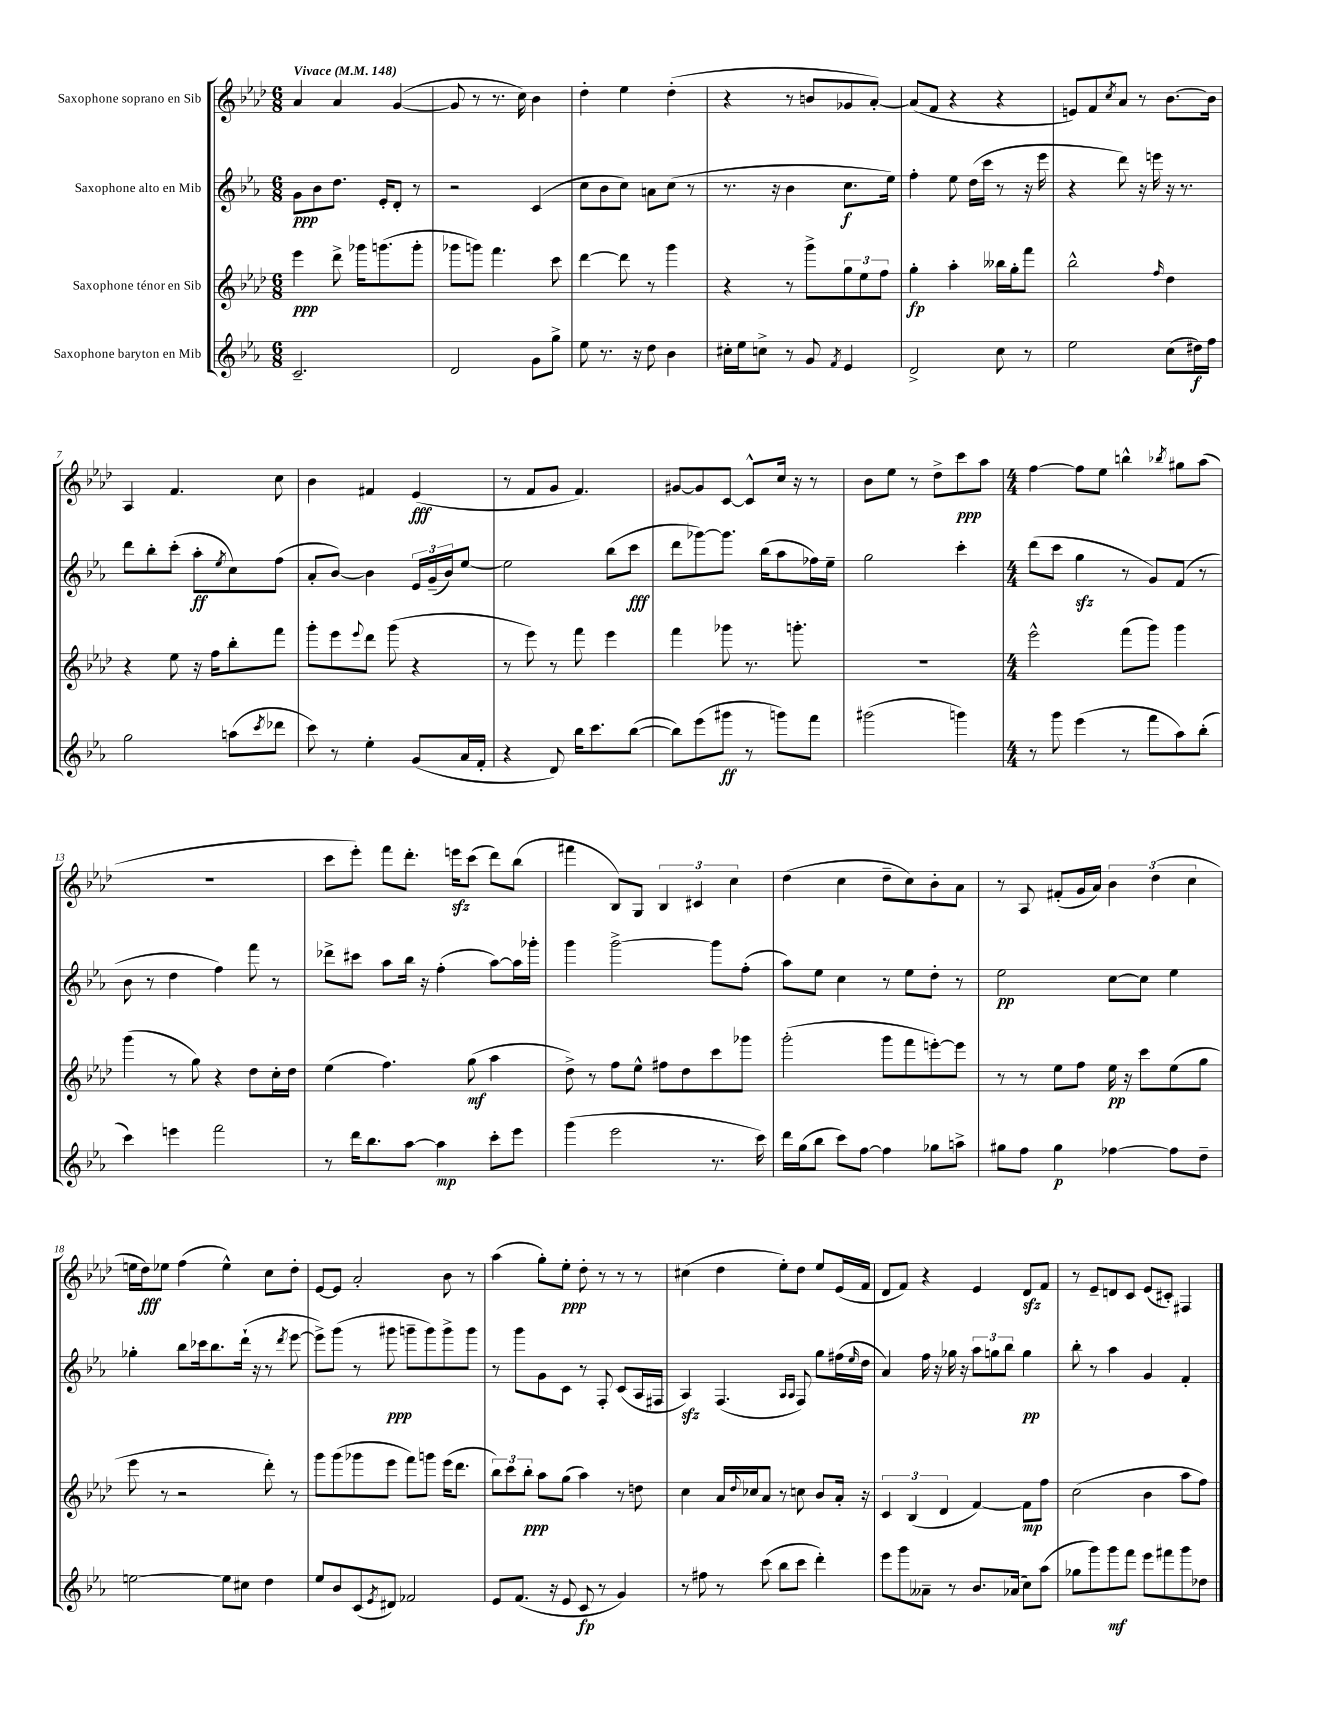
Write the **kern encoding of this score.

**kern	**dynam	**kern	**dynam	**kern	**dynam	**kern	**dynam
*part4	*part4	*part3	*part3	*part2	*part2	*part1	*part1
*staff4	*staff4	*staff3	*staff3	*staff2	*staff2	*staff1	*staff1
*I"Saxophone baryton en Mib	*	*I"Saxophone ténor en Sib	*	*I"Saxophone alto en Mib	*	*I"Saxophone soprano en Sib	*
*clefG2	*	*clefG2	*	*clefG2	*	*clefG2	*
*k[b-e-a-]	*	*k[b-e-a-d-]	*	*k[b-e-a-]	*	*k[b-e-a-d-]	*
*M6/8	*	*M6/8	*	*M6/8	*	*M6/8	*
*MM148	*	*MM148	*	*MM148	*	*MM148	*
=1	=1	=1	=1	=1	=1	=1	=1
!	!	!	!	!	!	!LO:TX:a:B:t=Vivace	!
2.c~/	.	4eee-\	ppp	8g\L	ppp	4a-/	.
.	.	.	.	8b-\	.	.	.
.	.	8ddd-^\	.	8.dd\J	.	4a-/	.
.	.	16ggg-X\KL	.	.	.	.	.
.	.	(8.gggn\	.	16e-'/KL	.	.	.
.	.	.	.	8d'/J	.	([4g/	.
.	.	8ggg'\J	.	8r	.	.	.
=2	=2	=2	=2	=2	=2	=2	=2
2d/	.	8ggg-X\L	.	2r	.	8g/]	.
.	.	8gggn\J)	.	.	.	8r	.
.	.	4.fff\	.	.	.	8.r	.
.	.	.	.	.	.	16cc\)	.
8g\L	.	.	.	(4c/	.	4b-\	.
8gg^\J	.	8ccc\	.	.	.	.	.
=3	=3	=3	=3	=3	=3	=3	=3
8ee-\	.	[4ddd-\	.	8cc\L	.	4dd-'\	.
8.r	.	.	.	8b-\	.	.	.
.	.	8ddd-\]	.	8cc\J)	.	4ee-\	.
16r	.	.	.	.	.	.	.
8dd\	.	8r	.	8an\L	.	.	.
4b-\	.	4ggg\	.	(8cc\J	.	(4dd-'\	.
.	.	.	.	8r	.	.	.
=4	=4	=4	=4	=4	=4	=4	=4
16cc#X'\LL	.	4r	.	8.r	.	4r	.
16ee-\J	.	.	.	.	.	.	.
8ccn^\J	.	.	.	.	.	.	.
.	.	.	.	16r	.	.	.
8r	.	8r	.	4b-\	.	8r	.
8g/	.	8ggg^\L	.	.	.	8bn/L	.
8qf/	.	.	.	.	.	.	.
4e-/	.	12gg\	.	8.cc\L	f	8g-X/	.
.	.	12ee-\	.	.	.	.	.
.	.	.	.	.	.	[8a-'/J)	.
.	.	12ff\J	.	.	.	.	.
.	.	.	.	16ee-\Jk)	.	.	.
=5	=5	=5	=5	=5	=5	=5	=5
2d^/	.	4gg'\	fp	4ff'\	.	(8a-/L]	.
.	.	.	.	.	.	8f/J	.
.	.	4aa-'\	.	8ee-\	.	4r	.
.	.	.	.	(16dd\LL	.	.	.
.	.	.	.	16ccc\JJ	.	.	.
8cc\	.	16bb--X\LL	.	8r	.	4r	.
.	.	16gg'\J	.	.	.	.	.
8r	.	8fff\J	.	16r	.	.	.
.	.	.	.	16eee-\	.	.	.
=6	=6	=6	=6	=6	=6	=6	=6
2ee-\	.	2bb-^^\	.	4r	.	8en/L)	.
.	.	.	.	.	.	8f/	.
.	.	.	.	.	.	8qcc/	.
.	.	.	.	8ddd\)	.	8a-/J	.
.	.	.	.	16r	.	8r	.
.	.	.	.	16eeen\	.	.	.
.	.	16qqff/	.	.	.	.	.
(8cc\L	.	4dd-\	.	16r	.	[8.b-\L	.
.	.	.	.	8.r	.	.	.
16dd#X\L)	f	.	.	.	.	.	.
16ff\JJ	.	.	.	.	.	16b-\Jk]	.
!!LO:LB:g=z
=7	=7	=7	=7	=7	=7	=7	=7
2gg\	.	4r	.	8ddd\L	.	4A-/	.
.	.	.	.	8bb-'\	.	.	.
.	.	8ee-\	.	(8ccc'\J	.	4.f/	.
.	.	16r	.	8aa-'\L	ff	.	.
.	.	16ff\KL	.	.	.	.	.
.	.	.	.	8qee-/	.	.	.
(8aan\L	.	8bb-'\	.	8cc\)	.	.	.
8qccc/	.	.	.	.	.	.	.
8ddd-X\J	.	8fff\J	.	(8ff\J	.	8cc\	.
=8	=8	=8	=8	=8	=8	=8	=8
8ccc\)	.	8ggg'\L	.	8a-'/L	.	4b-\	.
8r	.	8eee-\	.	[8b-/J)	.	.	.
.	.	8qqeee-/	.	.	.	.	.
4ee-'\	.	8ddd-\J	.	4b-\]	.	4f#X/	.
.	.	(8ggg\	.	.	.	.	.
(8g/L	.	4r	.	24e-/LL	.	(4e-/	fff
.	.	.	.	(24g~/	.	.	.
.	.	.	.	24b-/J)	.	.	.
16a-/L	.	.	.	[8ee-/J	.	.	.
16f'/JJ	.	.	.	.	.	.	.
=9	=9	=9	=9	=9	=9	=9	=9
4r	.	8r	.	2ee-\]	.	8r	.
.	.	8eee-\)	.	.	.	8f/L	.
8d/)	.	8r	.	.	.	8g/J	.
16bb-\KL	.	8fff\	.	.	.	4.f/)	.
8.ccc\	.	.	.	.	.	.	.
.	.	4eee-\	.	(8bb-\L	.	.	.
([8bb-\J	.	.	.	8ccc\J	fff	.	.
=10	=10	=10	=10	=10	=10	=10	=10
8bb-\L])	.	4fff\	.	8ddd\L	.	[8g#X/L	.
(8eee-\	.	.	.	[8ggg-X\)	.	8g#/]	.
8ggg#X\J	ff	8ggg-X\	.	8.ggg-\J]	.	[8c/J	.
8r	.	8.r	.	.	.	8c^^/L]	.
.	.	.	.	(16bb-\KL	.	.	.
8gggn\L)	.	.	.	8aa-\	.	16cc/Jk	.
.	.	8.gggn'\	.	.	.	16r	.
8fff\J	.	.	.	16ff-X\L)	.	8r	.
.	.	.	.	16ee-~\JJ	.	.	.
=11	=11	=11	=11	=11	=11	=11	=11
(2ggg#X\	.	2.r	.	2gg\	.	8b-\L	.
.	.	.	.	.	.	8ee-\J	.
.	.	.	.	.	.	8r	.
.	.	.	.	.	.	8dd-^\L	.
4gggn\)	.	.	.	4ccc'\	.	8ccc\	ppp
.	.	.	.	.	.	8aa-\J	.
=12	=12	=12	=12	=12	=12	=12	=12
*M4/4	*	*M4/4	*	*M4/4	*	*M4/4	*
8r	.	2eee-^^\	.	(8ddd\L	.	[4ff\	.
8ggg\	.	.	.	8ccc\J	.	.	.
(4eee-\	.	.	.	4ggzz\	.	8ff\L]	.
.	.	.	.	.	.	8ee-\J	.
8r	.	(8fff\L	.	8r	.	4bbn^^\	.
8fff\L	.	8ggg\J)	.	8g/L)	.	.	.
.	.	.	.	.	.	8qbb-X/	.
8aa-\)	.	4ggg\	.	(8f/J	.	8gg#X\L	.
(8bb-'\J	.	.	.	8r	.	(8aa-\J	.
!!LO:LB:g=z
=13	=13	=13	=13	=13	=13	=13	=13
4ccc\)	.	(4ggg\	.	8b-\	.	1r	.
.	.	.	.	8r	.	.	.
4eeen\	.	8r	.	4dd\	.	.	.
.	.	8gg\)	.	.	.	.	.
2fff\	.	4r	.	4ff\)	.	.	.
.	.	8dd-\L	.	8fff\	.	.	.
.	.	16cc'\L	.	8r	.	.	.
.	.	16dd-\JJ	.	.	.	.	.
=14	=14	=14	=14	=14	=14	=14	=14
8r	.	(4ee-\	.	8ddd-X^\L	.	8ccc\L	.
16ddd\KL	.	.	.	8ccc#X\J	.	8eee-'\J)	.
8.bb-\	.	.	.	.	.	.	.
.	.	4.ff\)	.	8aa-\L	.	8fff\L	.
[8aa-\J	.	.	.	16bb-\Jk	.	8.ddd-'\J	.
.	.	.	.	16r	.	.	.
4aa-\]	mp	.	.	(4ff'\	.	.	.
.	.	.	.	.	.	16eeenzz\KL	.
.	.	(8gg\	mf	.	.	(8ccc\J	.
8ccc'\L	.	4aa-\	.	[8aa-\L)	.	8ddd-\L)	.
8eee-\J	.	.	.	16aa-\L]	.	(8bb-\J	.
.	.	.	.	16ggg-X'\JJ	.	.	.
=15	=15	=15	=15	=15	=15	=15	=15
(4ggg\	.	8dd-^\)	.	4ggg\	.	4fff#X\	.
.	.	8r	.	.	.	.	.
2eee-\	.	8ff\L	.	[2ggg^\	.	8B-/L)	.
.	.	8ee-^^\J	.	.	.	8G/J	.
.	.	8ff#X\L	.	.	.	6B-/	.
.	.	8dd-\	.	.	.	.	.
.	.	.	.	.	.	6c#X/	.
8.r	.	8ccc\	.	8ggg\L]	.	.	.
.	.	.	.	.	.	6cc\	.
.	.	8ggg-X\J	.	(8ff'\J	.	.	.
16ccc\)	.	.	.	.	.	.	.
=16	=16	=16	=16	=16	=16	=16	=16
16ddd\LL	.	(2ggg'\	.	8aa-\L)	.	(4dd-\	.
(16gg\J	.	.	.	.	.	.	.
8bb-\J	.	.	.	8ee-\J	.	.	.
8ccc\L)	.	.	.	4cc\	.	4cc\	.
[8ff\J	.	.	.	.	.	.	.
4ff\]	.	8ggg\L	.	8r	.	8dd-~\L	.
.	.	8fff\	.	8ee-\L	.	8cc\)	.
8gg-X\L	.	[8eeen'\)	.	8dd'\J	.	8b-'\	.
8aan^\J	.	8eee\J]	.	8r	.	8a-\J	.
=17	=17	=17	=17	=17	=17	=17	=17
8gg#X\L	.	8r	.	2ee-\	pp	8r	.
8ff\J	.	8r	.	.	.	8A-/	.
4gg#\	p	8ee-\L	.	.	.	(8f#X'/L	.
.	.	8ff\J	.	.	.	16g/L	.
.	.	.	.	.	.	16a-/JJ)	.
[4ff-X\	.	16ee-\	pp	[8cc\L	.	6b-\	.
.	.	16r	.	.	.	.	.
.	.	8ccc\L	.	8cc\J]	.	.	.
.	.	.	.	.	.	(6dd-\	.
8ff-\L]	.	(8ee-\	.	4ee-\	.	.	.
.	.	.	.	.	.	6cc\	.
8dd~\J	.	8gg\J	.	.	.	.	.
!!LO:LB:g=z
=18	=18	=18	=18	=18	=18	=18	=18
[2een\	.	8eee-\	.	4gg-X'\	.	16een\LL	.
.	.	.	.	.	.	16dd-\J)	fff
.	.	8r	.	.	.	8ee-X\J	.
.	.	2r	.	8bb-\L	.	(4ff\	.
.	.	.	.	16ccc-X\k	.	.	.
.	.	.	.	8.bb-\	.	.	.
8ee\L]	.	.	.	.	.	4ee-^^\)	.
8cc#X\J	.	.	.	(16ddd`\Jk	.	.	.
.	.	.	.	16r	.	.	.
4dd\	.	8ddd-'\)	.	8r	.	8cc\L	.
.	.	.	.	8qddd/	.	.	.
.	.	8r	.	[8eee-\	.	8dd-'\J	.
=19	=19	=19	=19	=19	=19	=19	=19
8ee-/L	.	8ggg\L	.	8eee-^\L])	.	[8e-/L	.
8b-/	.	(8ggg\	.	(8ggg\J	.	8e-/J]	.
(8c/	.	8ggg-X\	.	8r	.	2a-'/	.
8qe-/	.	.	.	.	.	.	.
8d#X/J)	.	8eee-\J	.	8ggg#X\	ppp	.	.
2f-X/	.	8fff\L)	.	8gggn~\L	.	.	.
.	.	8gggn\J	.	8ggg\)	.	.	.
.	.	(16eee-\KL	.	8ggg^\	.	8b-\	.
.	.	8.ddd-\J	.	.	.	.	.
.	.	.	.	8ggg\J	.	8r	.
=20	=20	=20	=20	=20	=20	=20	=20
8e-/L	.	12bb-\L)	.	8r	.	(4aa-\	.
.	.	12ccc\	.	.	.	.	.
(8.f/J	.	.	.	8ggg\L	.	.	.
.	.	12bb-'\J	ppp	.	.	.	.
.	.	8aa-\L	.	8g\	.	8gg'\L)	.
16r	.	.	.	.	.	.	.
8e-/	.	(8gg\J	.	8c\J	.	8ee-'\J	ppp
8c/	fp	4aa-\)	.	8r	.	8dd-'\	.
8r	.	.	.	8F'/	.	8r	.
4g/)	.	8r	.	(8c/L	.	8r	.
.	.	8ddn\	.	16A-/L	.	8r	.
.	.	.	.	16F#X/JJ	.	.	.
=21	=21	=21	=21	=21	=21	=21	=21
8r	.	4cc\	.	4A-zz/)	.	(4cc#X\	.
8ff#X\	.	.	.	.	.	.	.
8r	.	16a-/LL	.	(4.F/	.	4dd-\	.
.	.	8qqdd-/	.	.	.	.	.
.	.	16cc-X/J	.	.	.	.	.
(8ccc\	.	8a-/J	.	.	.	.	.
8bb-\L	.	8r	.	.	.	8ee-'\L)	.
.	.	.	.	16qqA-/LL	.	.	.
.	.	.	.	16qqA-/JJ	.	.	.
8ccc\J	.	8ccn\	.	8F/)	.	8dd-\J	.
4ddd'\)	.	8b-/L	.	8gg\L	.	8ee-/L	.
.	.	16a-'/Jk	.	(16ff#X\L	.	(16e-/L	.
.	.	.	.	16qqee-/	.	.	.
.	.	16r	.	16dd\JJ	.	16f/JJ	.
=22	=22	=22	=22	=22	=22	=22	=22
8eee-\L	.	6c/	.	4a-/)	.	8d-/L	.
8ggg\	.	.	.	.	.	8f/J)	.
.	.	(6B-/	.	.	.	.	.
8a--X~\J	.	.	.	16ff\	.	4r	.
.	.	.	.	16r	.	.	.
.	.	6d-/	.	.	.	.	.
8r	.	.	.	16gg-X\	.	.	.
.	.	.	.	16r	.	.	.
8.b-/L	.	[4f/)	.	12aa-\L	.	4e-/	.
.	.	.	.	12ggn\	.	.	.
.	.	.	.	12bb-\J	.	.	.
(16a-X/Jk	.	.	.	.	.	.	.
8cc\L)	.	8f\L]	mp	4gg\	pp	8d-zz/L	.
(8aa-\J	.	8ff\J	.	.	.	8f/J	.
=23	=23	=23	=23	=23	=23	=23	=23
8gg-X\L	.	(2cc\	.	8bb-'\	.	8r	.
8ggg\)	.	.	.	8r	.	8e-~/L	.
8ggg\	mf	.	.	4aa-\	.	8dn/	.
8fff\J	.	.	.	.	.	8c/J	.
8eee-\L	.	4b-\	.	4g/	.	(8e-/L	.
8fff#X\	.	.	.	.	.	8c#X'/J)	.
8ggg\	.	8aa-\L	.	4f'/	.	4F#X/	.
8dd-X\J	.	8ff\J)	.	.	.	.	.
==	==	==	==	==	==	==	==
*-	*-	*-	*-	*-	*-	*-	*-
